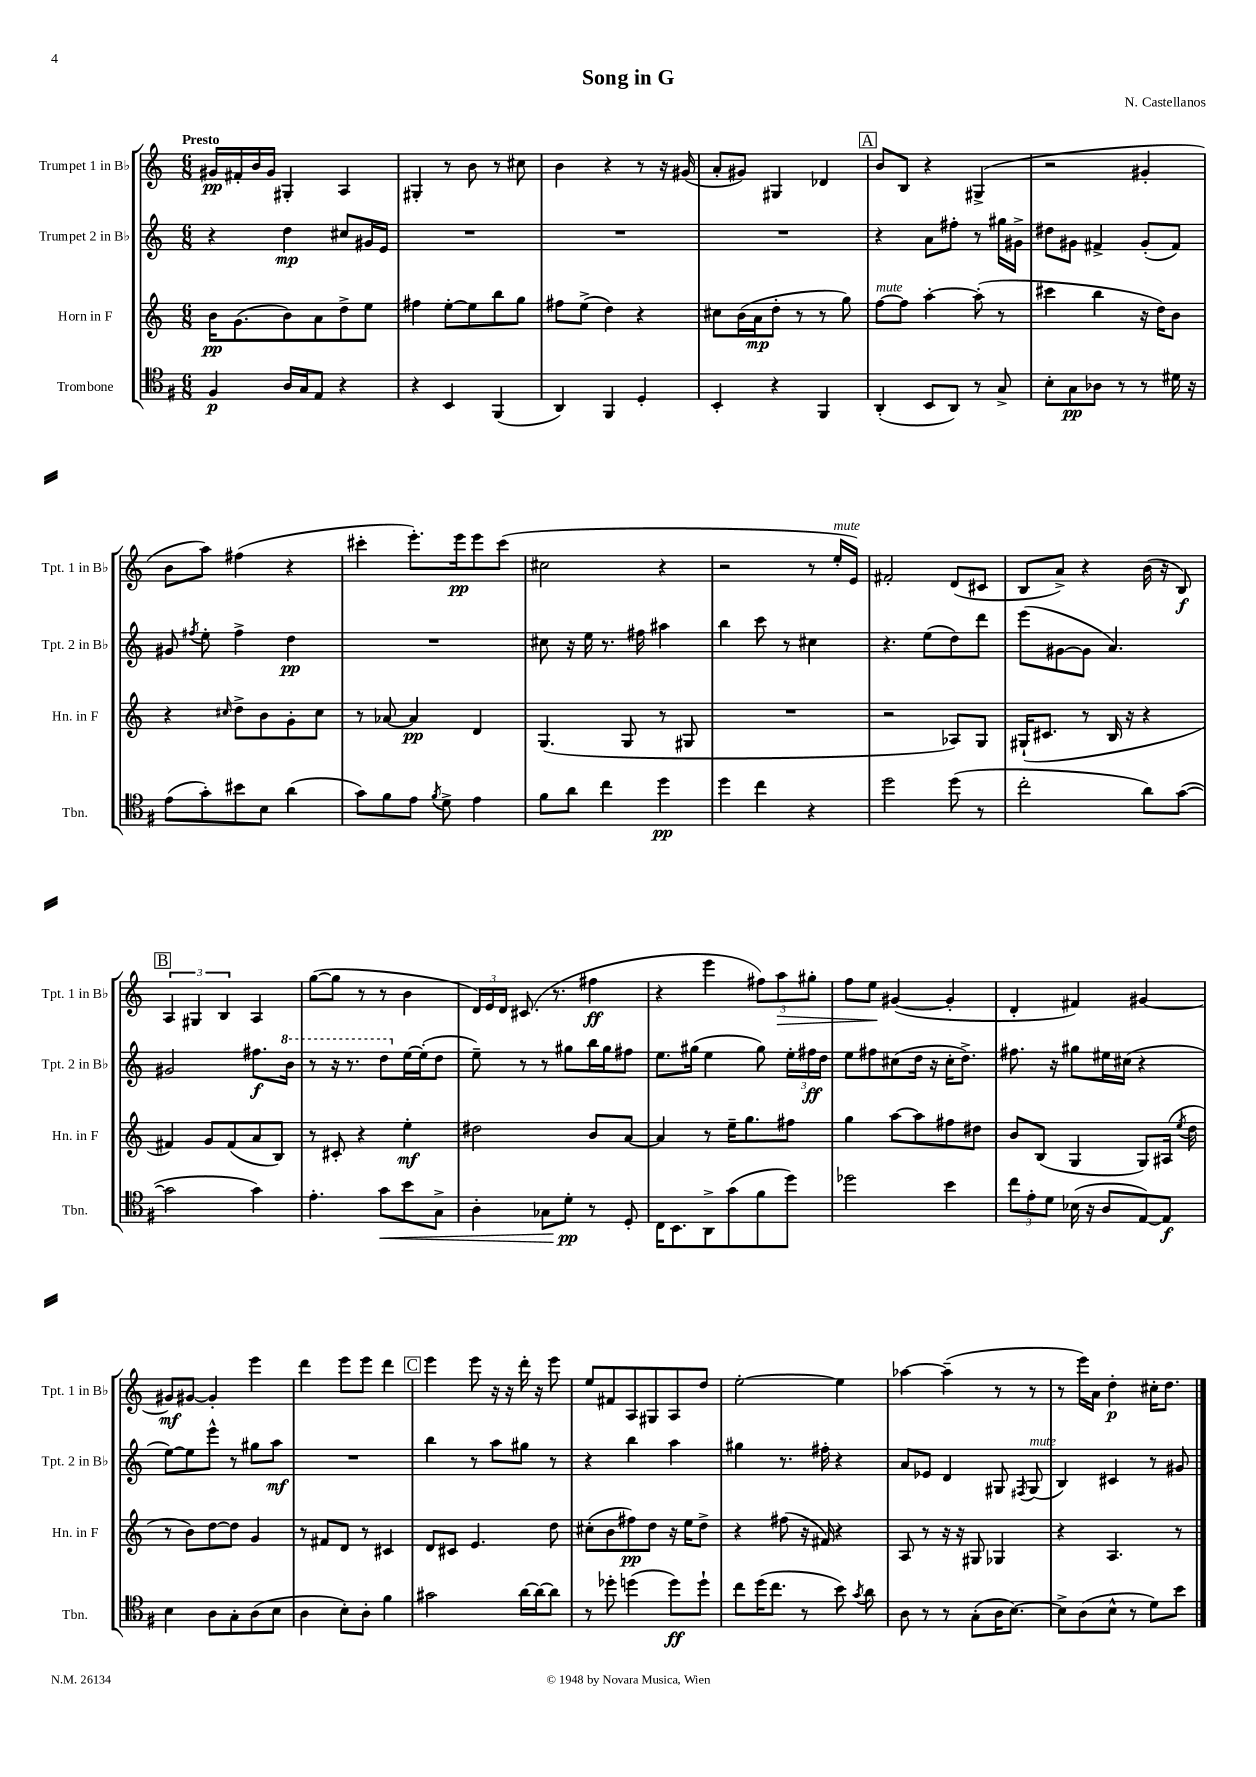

**kern	**kern	**kern	**kern
*staff4	*staff3	*staff2	*staff1
*clefC4	*clefG2	*clefG2	*clefG2
*k[f#]	*k[]	*k[]	*k[]
*M6/8	*M6/8	*M6/8	*M6/8
4F#	16b	4r	16g#
.	(8.g	.	16f#'
.	.	.	16b
.	.	.	16g#
16A	8b)	4dd	4G#'
16G	.	.	.
8E	8a	.	.
4r	8dd^	8cc#	4A
.	8ee	16g#	.
.	.	16e	.
=	=	=	=
4r	4ff#	2.r	4G#'
4BB	[8ee'	.	8r
.	8ee]	.	8b
(4FF#	8bb	.	8r
.	8gg	.	8cc#
=	=	=	=
4AA)	8ff#	2.r	4b
.	(8ee^	.	.
4FF#	4dd)	.	4r
4D'	4r	.	8r
.	.	.	16r
.	.	.	(16g#
=	=	=	=
4BB'	8cc#	2.r	8a'
.	(16b	.	8g#)
.	16a	.	.
4r	8dd'	.	4G#
.	8r	.	.
4FF#	8r	.	4d-
.	8gg)	.	.
=	=	=	=
(4AA'	[8ff	4r	8b
.	8ff]	.	8B
8BB	[4aa'	8a	4r
8AA)	.	8ff#'	.
8r	(8aa']	8r	(4G#^
8G^	8r	16gg#	.
.	.	16g#^	.
=	=	=	=
8B'	4ccc#	8dd#	2r
8G	.	8g#	.
8A-	4bb	4f#^	.
8r	.	.	.
8r	16r	(8g#'	4g#'
.	16dd)	.	.
16d#	8b	8f#)	.
16r	.	.	.
=	=	=	=
(8e	4r	8g#	8b
.	.	8qff#	.
8g')	.	8ee'	8aa)
.	16qqcc#	.	.
8b#	8dd^	4ff#^	(4ff#
8B	8b	.	.
(4a	8g'	4dd	4r
.	8cc#	.	.
=	=	=	=
8g)	8r	2.r	4ccc#'
8f#	[8a-	.	.
8e	4a-]	.	8.eee')
8qf#	.	.	.
8d^	.	.	.
.	.	.	16eee
4e	4d	.	8eee
.	.	.	(8ccc#
=	=	=	=
8f#	(4.G	8cc#	2cc#
8a	.	16r	.
.	.	16ee	.
4cc	.	8.r	.
.	8G	.	.
.	.	16ff#	.
4dd	8r	4aa#	4r
.	8G#	.	.
=	=	=	=
4dd	2.r	4bb	2r
4cc	.	8ccc	.
.	.	8r	.
4r	.	4cc#	8r
.	.	.	16ee'
.	.	.	16e)
=	=	=	=
2dd	2r	4.r	2f#'
.	.	(8ee	.
(8dd	8A-)	8dd)	(8d
8r	8G	8ddd	8c#
=	=	=	=
2cc'	(16G#`	(8eee	8B
.	8.c#	.	.
.	.	[8g#	8a^)
.	8r	8g#]	4r
.	16B	4.a)	.
.	16r	.	.
8a)	4r	.	(16b
.	.	.	16r
([8g	.	.	8B)
=	=	=	=
2g]	4f#)	2g#	6A
.	.	.	6G#
.	8g	.	.
.	.	.	6B
.	(8f#	.	.
4g)	8a	8.ff#	4A
.	8B)	.	.
.	.	16bb	.
=	=	=	=
4.e'	8r	8r	([8gg
.	8c#'	16r	8gg]
.	.	8.r	.
.	4r	.	8r
8g	.	8ddd	8r
8b	4ee'	[16ee	4b
.	.	(16ee']	.
8G^	.	8dd	.
=	=	=	=
4A'	2dd#	8ee~)	24d)
.	.	.	24e
.	.	.	24d
.	.	8r	(8.c#
8G-	.	8r	.
.	.	.	8.r
8d'	.	8gg#	.
8r	8b	16bb	4ff#
.	.	16gg#	.
8D'	[8a	8ff#	.
=	=	=	=
16C	4a]	8.ee	4r
8.BB	.	.	.
.	.	(16gg#	.
8AA^	8r	4ee	4eee
(8g	16ee~	.	.
.	8.gg	.	.
8f#	.	8gg#)	12ff#)
.	.	.	12aa
8dd)	8ff#	24ee'	.
.	.	24ff#	12gg#'
.	.	24dd	.
=	=	=	=
2dd-	4gg	8ee	8ff
.	.	8ff#	8ee
.	[8aa	(8cc#	([4g#
.	8aa]	16dd	.
.	.	16r	.
4b	8ff#	16cc#'	4g#']
.	.	8.dd^)	.
.	8dd#	.	.
=	=	=	=
12cc	8b	8.ff#	4d'
12e'	.	.	.
.	(8B	.	.
12d	.	.	.
.	.	16r	.
(16B-	4G	8gg#	4f#)
16r	.	.	.
8A	.	16ee#	.
.	.	(16cc#	.
[8E)	8G)	4r	[4g#
8E]	(16A#	.	.
.	8qee	.	.
.	16dd	.	.
=	=	=	=
4B	8r	[8ee)	8g#]
.	8b)	8ee]	[8g#
8A	[8dd	8eee^^	4g#']
8G'	8dd]	8r	.
(8A	4g	8gg#	4eee
8B	.	8aa	.
=	=	=	=
4A	8r	2.r	4ddd
.	8f#	.	.
8B')	8d	.	8eee
8A'	8r	.	8eee
4f#	4c#	.	4ddd
=	=	=	=
2g#	8d	4bb	4eee
.	8c#	.	.
.	4.e	8r	8eee
.	.	8aa	16r
.	.	.	16r
[16a	.	8gg#	16ddd'
16a_	.	.	16r
8a]	8dd	8r	8eee
=	=	=	=
8r	(8cc#'	4r	8ee
8dd-'	8b	.	8f#
(4dd	8ff#)	4bb	8A
.	8dd	.	8G#
8dd)	16r	4aa	8A
.	16ee	.	.
8dd`	8dd^	.	8dd
=	=	=	=
8cc	4r	4gg#	[2ee'
(16dd	.	.	.
8.cc	.	.	.
.	(8ff#	8.r	.
8r	16r	.	.
.	16f#)	16ff#'	.
8b)	4r	4r	4ee]
8qg	.	.	.
8a	.	.	.
=	=	=	=
8A	8A	8a	[4aa-
8r	8r	8e-	.
8r	16r	4d	(4aa-~]
.	16r	.	.
(8G'	8G#	.	.
16A	4G-	8G#	8r
[8.B)	.	.	.
.	.	8qF#	.
.	.	(8G#	8r
=	=	=	=
8B^]	4r	4B)	8r
(8A	.	.	16eee)
.	.	.	16a
8B^^	4.A	4c#	4dd'
8r	.	.	.
8d)	.	8r	16cc#'
.	.	.	8.dd
8b	8r	8g#	.
==	==	==	==
*-	*-	*-	*-
